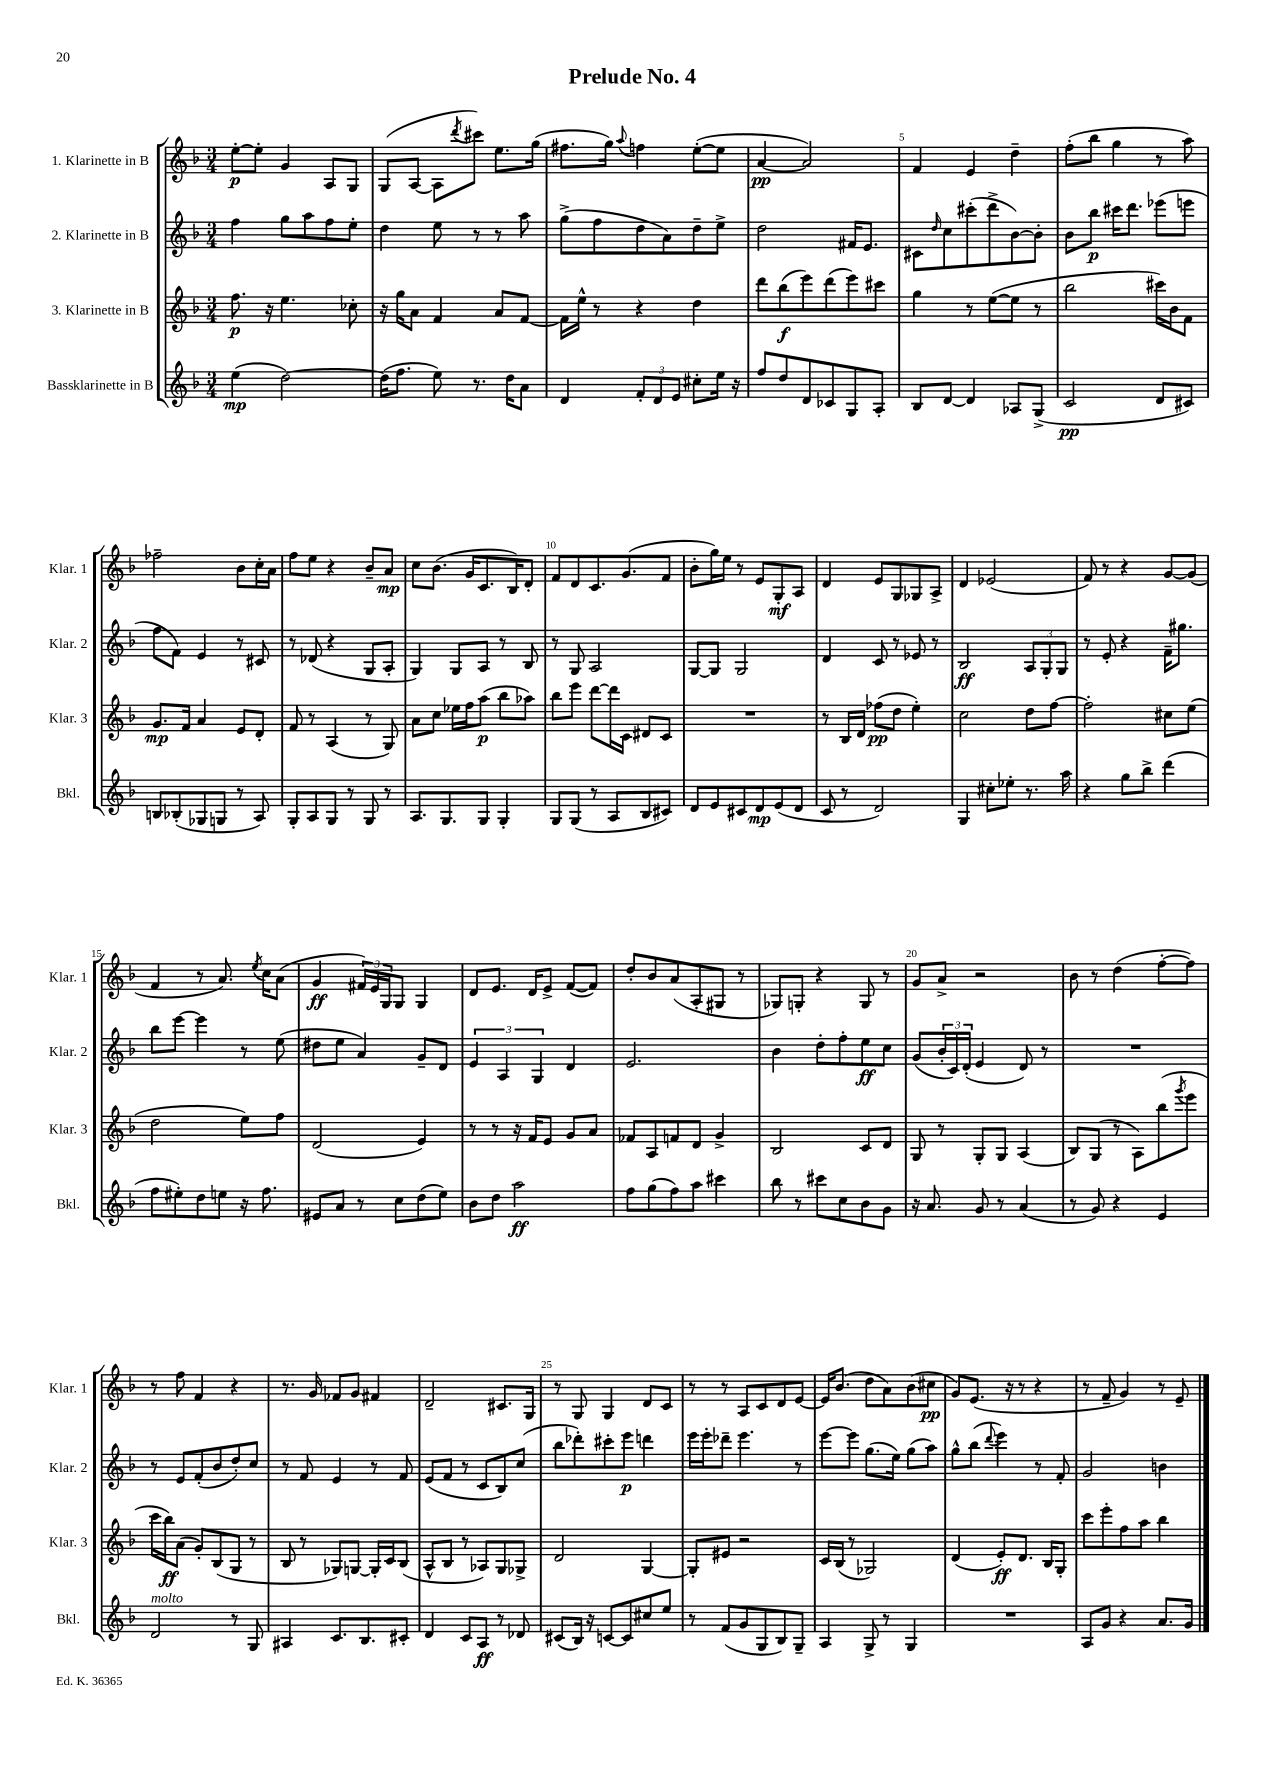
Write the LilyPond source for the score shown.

\header { title = "Prelude No. 4" }
<<
\new StaffGroup <<
\new Staff = "s0" \with { instrumentName = "1. Klarinette in B" shortInstrumentName = "Klar. 1" } {
    \clef treble \key f \major \numericTimeSignature \time 3/4
    e''8~-.\p e''8-. g'4 a8 g8 |
    g8( a8~ a8 \acciaccatura { d'''8 } cis'''8) e''8. g''16( |
    fis''8. g''16) \appoggiatura { a''8 } f''4 e''8~-.( e''8 |
    a'4~\pp a'2) |
    f'4 e'4 d''4-- |
    f''8-.( bes''8 g''4 r8 a''8) |
    fes''2-- bes'8 c''16-. a'16 |
    f''8 e''8 r4 bes'8-- a'8\mp |
    c''8 bes'8.( g'16 c'8. bes16) d'8-. |
    f'8 d'8 c'8. g'8.( f'8 |
    bes'8-. g''16) e''16 r8 e'8 g8-.\mf a8 |
    d'4 e'8 g8 ges8 a8-> |
    d'4 ees'2( |
    f'8) r8 r4 g'8~ g'8( |
    f'4 r8 a'8.) \acciaccatura { e''8 } c''16 a'8( |
    g'4\ff \tuplet 3/2 { fis'16) e'16 g16 } g8 g4 |
    d'8 e'8. d'16 e'8-> f'8~( f'8) |
    d''8-. bes'8 a'8( a8-. gis8 r8 |
    ges8) g8-. r4 g8 r8 |
    g'8 a'8-> r2 |
    bes'8 r8 d''4( f''8~-. f''8) |
    r8 f''8 f'4 r4 |
    r8. g'16 fes'8 g'8 fis'4 |
    d'2-- cis'8. g16 |
    r8 g8 g4 d'8 c'8 |
    r8 r8 a8 c'8 d'8 e'8~ |
    e'16 bes'8.( d''8 a'8) bes'8( cis''8\pp |
    g'8) e'8.( r16 r8 r4 |
    r8 f'8-- g'4) r8 e'8-- \bar "|." |
}
\new Staff = "s1" \with { instrumentName = "2. Klarinette in B" shortInstrumentName = "Klar. 2" } {
    \clef treble \key f \major \numericTimeSignature \time 3/4
    f''4 g''8 a''8 f''8 e''8-. |
    d''4 e''8 r8 r8 a''8 |
    g''8->( f''8 d''8 a'8) d''8-- e''8-> |
    d''2 fis'16 e'8. |
    cis'8 \grace { d''16 } c''8 cis'''8-.( d'''8-> bes'8~) bes'8-. |
    bes'8 bes''8\p cis'''16 d'''8. ees'''8( e'''8 |
    f''8 f'8) e'4 r8 cis'8 |
    r8 des'8( r4 g8 a8-. |
    g4) g8 a8 r8 bes8 |
    r8 g8 a2 |
    g8~ g8 g2 |
    d'4 c'8 r8 ees'8 r8 |
    bes2\ff \tuplet 3/2 { a8 g8-. g8 } |
    r8 e'8-. r4 f'16-- gis''8. |
    bes''8 e'''8~ e'''4 r8 e''8( |
    dis''8 e''8 a'4) g'8-- d'8 |
    \tuplet 3/2 { e'4 a4 g4 } d'4 |
    e'2. |
    bes'4 d''8-. f''8-. e''8\ff c''8 |
    g'8( \tuplet 3/2 { bes'16-. c'16) d'16-.( } e'4 d'8) r8 |
    R2. |
    r8 e'8 f'8-.( bes'8 d''8-.) c''8 |
    r8 f'8 e'4 r8 f'8 |
    e'8( f'8 r8 c'8 bes8) c''8( |
    bes''8 des'''8-.) cis'''8-. e'''8\p d'''4 |
    e'''16 e'''16-. des'''8-- e'''4. r8 |
    e'''8~ e'''8 g''8.( e''16) g''8( a''8) |
    g''8-^ bes''8( \appoggiatura { d'''8 } e'''4) r8 f'8-. |
    g'2 b'4 \bar "|." |
}
\new Staff = "s2" \with { instrumentName = "3. Klarinette in B" shortInstrumentName = "Klar. 3" } {
    \clef treble \key f \major \numericTimeSignature \time 3/4
    f''8.\p r16 e''4. ces''8-. |
    r16 g''16 a'8 f'4 a'8 f'8~ |
    f'16 e''16-^ r8 r4 d''4 |
    d'''8 bes''8\f( e'''8) d'''8( e'''8) cis'''8 |
    g''4 r8 e''8~( e''8 r8 |
    bes''2 cis'''16) bes'16 f'8 |
    g'8.\mp f'16 a'4 e'8 d'8-. |
    f'8 r8 a4( r8 g8) |
    a'8 c''8 ees''16 f''16 a''8\p( bes''8 aes''8) |
    bes''8 e'''8 d'''8~ d'''16 c'16 dis'8 c'8 |
    R2. |
    r8 bes16 d'16 fes''8\pp( d''8 e''4-.) |
    c''2 d''8 f''8~ |
    f''2-. cis''8 e''8( |
    d''2 e''8) f''8 |
    d'2( e'4) |
    r8 r8 r16 f'16 e'8 g'8 a'8 |
    fes'8 a8 f'8 d'8 g'4-> |
    bes2 c'8 d'8 |
    g8 r8 g8-. g8 a4( |
    bes8) g8( r8 a8) bes''8( \acciaccatura { g'''8 } e'''8 |
    c'''16 bes''16\ff) a'8( g'8-.) bes8( g8 r8 |
    bes8 r8 ges8) g8~ g16-. c'16 bes8( |
    a8-^ bes8 r8 aes8) g8 ges8-> |
    d'2 g4~ |
    g8-. eis'8 r2 |
    c'16 bes16( r8 ges2) |
    d'4( e'8-.\ff) d'8. bes16 g8-. |
    c'''8 e'''8-. f''8 a''8 bes''4 \bar "|." |
}
\new Staff = "s3" \with { instrumentName = "Bassklarinette in B" shortInstrumentName = "Bkl." } {
    \clef treble \key f \major \numericTimeSignature \time 3/4
    e''4\mp( d''2~) |
    d''16( f''8. e''8) r8. d''16 a'8 |
    d'4 \tuplet 3/2 { f'8-. d'8 e'8 } cis''8-. e''16 r16 |
    f''8 d''8 d'8 ces'8 g8 a8-. |
    bes8 d'8~ d'4 aes8 g8->( |
    c'2\pp d'8 cis'8) |
    b8 bes8-.( ges8 g8 r8 a8) |
    g8-. a8 g8 r8 g8 r8 |
    a8. g8. g8 g4-. |
    g8 g8( r8 a8 bes8 cis'8) |
    d'8 e'8 cis'8 d'8\mp e'8( d'8 |
    c'8 r8 d'2) |
    g4 cis''8-. ees''8-. r8. a''16 |
    r4 g''8 bes''8-> d'''4( |
    f''8 eis''8-.) d''8 e''8 r16 f''8. |
    eis'8 a'8 r8 c''8 d''8( e''8) |
    bes'8 d''8 a''2\ff |
    f''8 g''8( f''8) a''8 cis'''4 |
    bes''8 r8 cis'''8 c''8 bes'8 g'8 |
    r16 a'8. g'8 r8 a'4( |
    r8 g'8) r4 e'4 |
    d'2^\markup { \italic "molto" } r8 g8 |
    ais4 c'8. bes8. cis'8-. |
    d'4 c'8 a8\ff r8 des'8 |
    cis'8( bes16) r16 c'8~ c'8 cis''8 e''8 |
    r8 f'8( g'8 g8 bes8) g8-- |
    a4 g8-> r8 g4 |
    R2. |
    a8 g'8 r4 a'8. g'16 \bar "|." |
}
>>
>>
\layout { \context { \Score \override BarNumber.break-visibility = ##(#f #t #t) barNumberVisibility = #(every-nth-bar-number-visible 5) } }
